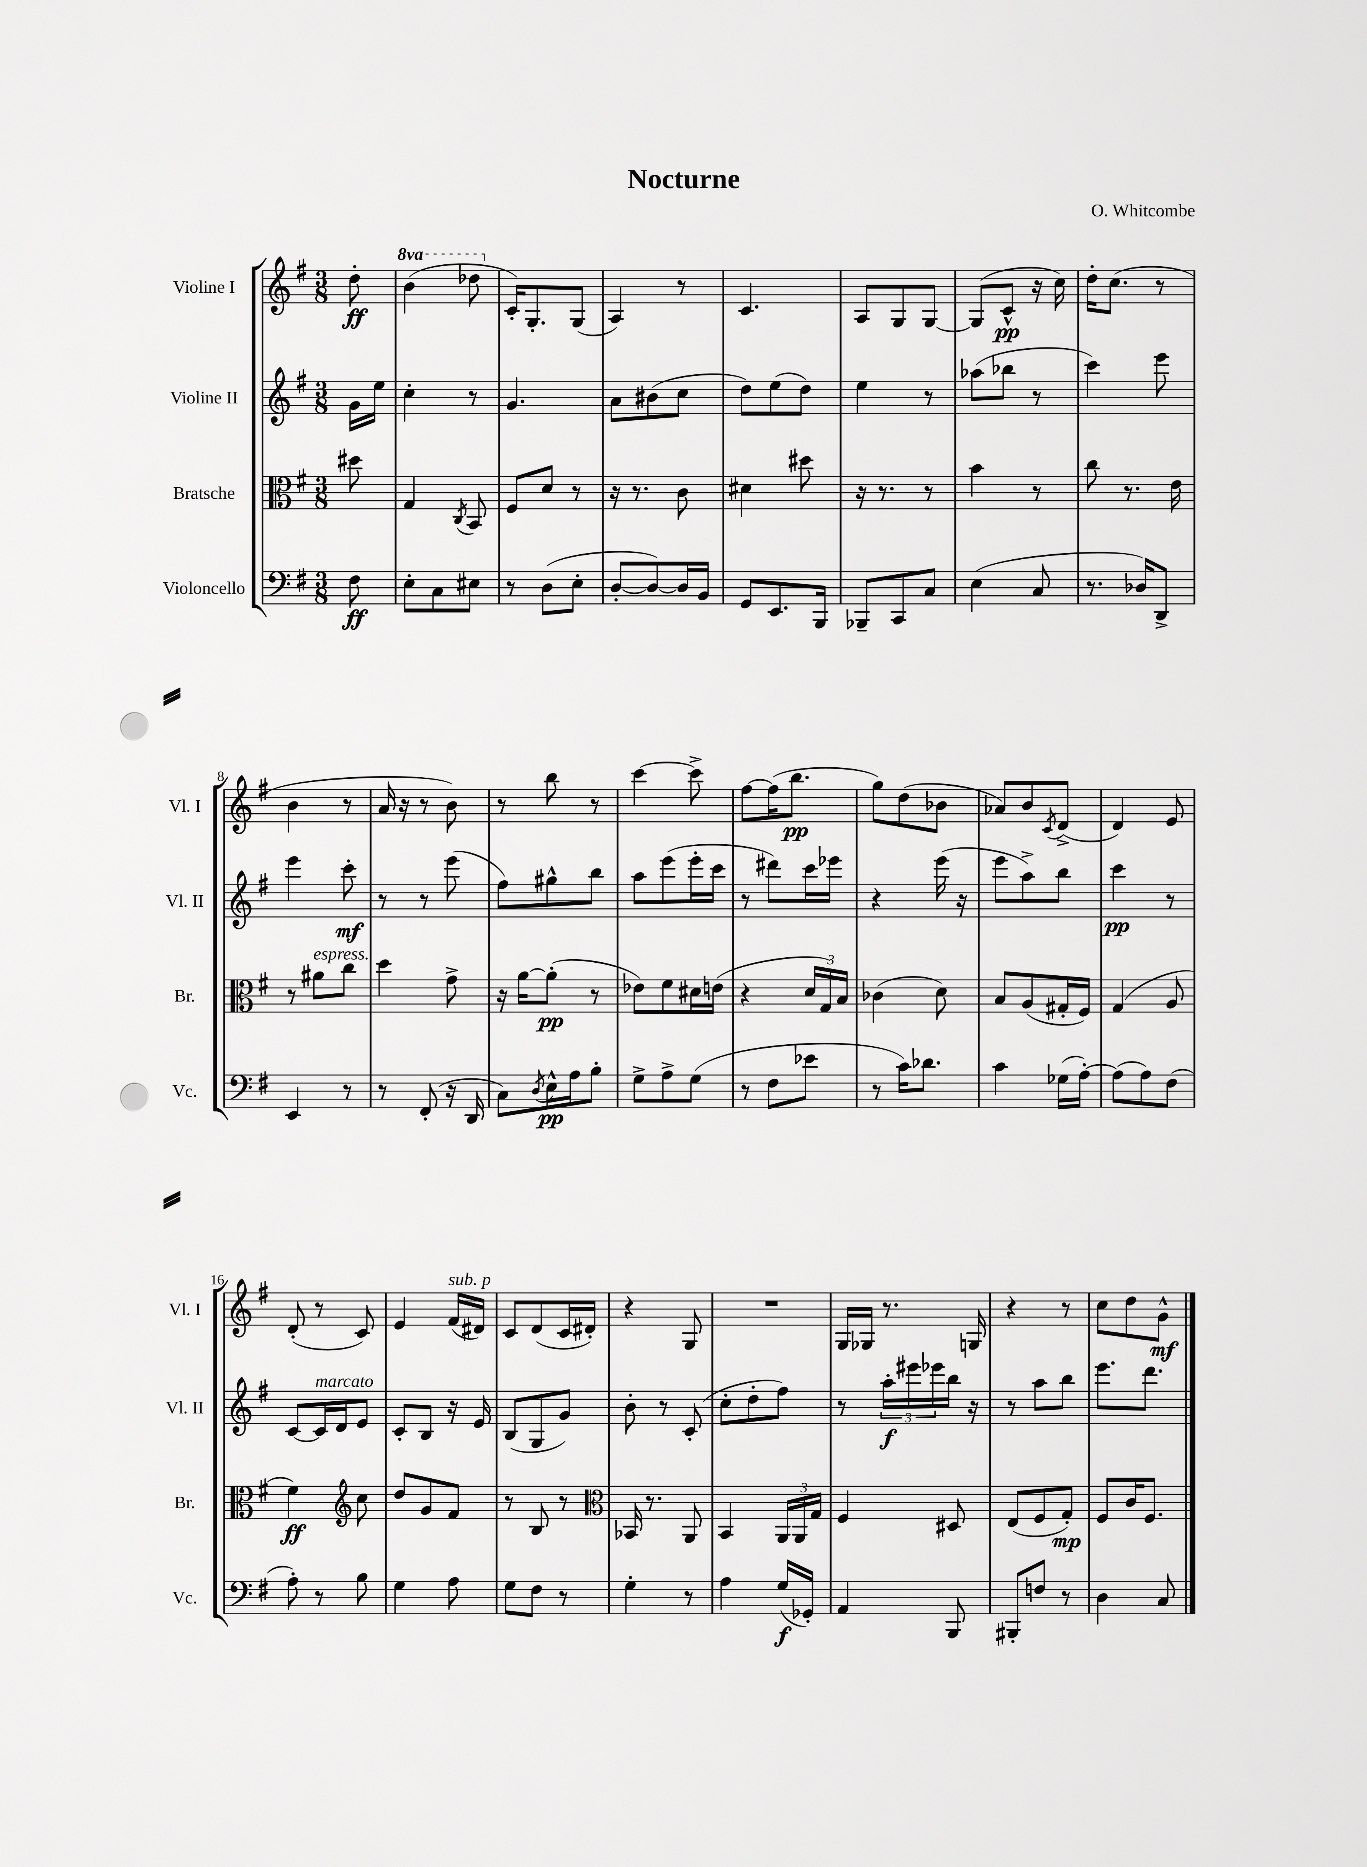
\header { title = "Nocturne" composer = "O. Whitcombe" }
<<
\new StaffGroup <<
\new Staff = "s0" \with { instrumentName = "Violine I" shortInstrumentName = "Vl. I" } {
    \clef treble \key g \major \numericTimeSignature \time 3/8 \set Staff.ottavationMarkups = #ottavation-simple-ordinals \partial 8
    d''8-.\ff |
    \ottava #1 b''4( des'''8 \ottava #0 |
    c'16-.) g8.-. g8( |
    a4) r8 |
    c'4. |
    a8 g8 g8~ |
    g8( c'8-^\pp r16 c''16) |
    d''16-. c''8.( r8 |
    b'4 r8 |
    a'16 r16 r8 b'8) |
    r8 b''8 r8 |
    c'''4~ c'''8-> |
    fis''8~ fis''16( b''8.\pp |
    g''8) d''8( bes'8 |
    aes'8) b'8 \acciaccatura { c'8 } d'8->( |
    d'4) e'8 |
    d'8-.( r8 c'8) |
    e'4 fis'16^\markup { \italic "sub. p" }( dis'16) |
    c'8 d'8( c'16 dis'16-.) |
    r4 g8 |
    R4. |
    g16 ges16 r8. g16 |
    r4 r8 |
    c''8 d''8 g'8-^\mf \bar "|." |
}
\new Staff = "s1" \with { instrumentName = "Violine II" shortInstrumentName = "Vl. II" } {
    \clef treble \key g \major \numericTimeSignature \time 3/8 \partial 8
    g'16 e''16 |
    c''4-. r8 |
    g'4. |
    a'8 bis'8( c''8 |
    d''8) e''8( d''8) |
    e''4 r8 |
    aes''8( bes''8 r8 |
    c'''4) e'''8 |
    e'''4 c'''8-.\mf |
    r8 r8 e'''8( |
    fis''8) gis''8-^ b''8 |
    a''8 e'''8( e'''16-. c'''16 |
    r8 dis'''8) c'''16 ees'''16 |
    r4 e'''16( r16 |
    e'''8 a''8->) b''8 |
    c'''4\pp r8 |
    c'8~ c'16^\markup { \italic "marcato" } d'16 e'8 |
    c'8-. b8 r16 e'16 |
    b8( g8 g'8) |
    b'8-. r8 c'8-.( |
    c''8-. d''8-. fis''8) |
    r8 \tuplet 3/2 { a''16-.\f eis'''16 ees'''16 } b''16 r16 |
    r8 a''8 b''8 |
    e'''8. d'''8. \bar "|." |
}
\new Staff = "s2" \with { instrumentName = "Bratsche" shortInstrumentName = "Br." } {
    \clef alto \key g \major \numericTimeSignature \time 3/8 \partial 8
    dis''8 |
    g4 \acciaccatura { c8 } b,8 |
    fis8 d'8 r8 |
    r16 r8. c'8 |
    dis'4 dis''8 |
    r16 r8. r8 |
    b'4 r8 |
    c''8 r8. e'16 |
    r8 ais'8^\markup { \italic "espress." } c''8 |
    d''4 g'8-> |
    r16 a'16~ a'8-.\pp( r8 |
    ees'8) fis'8 dis'16 e'16( |
    r4 \tuplet 3/2 { d'16 g16) b16 } |
    ces'4( d'8) |
    b8 a8( gis16-. fis16) |
    g4( a8 |
    fis'4\ff) \clef treble c''8 |
    d''8 g'8 fis'8 |
    r8 b8 r8 |
    \clef alto bes,16 r8. a,8 |
    b,4 \tuplet 3/2 { a,16 a,16 g16 } |
    fis4 dis8 |
    e8( fis8 g8-.\mp) |
    fis8 c'16 fis8. \bar "|." |
}
\new Staff = "s3" \with { instrumentName = "Violoncello" shortInstrumentName = "Vc." } {
    \clef bass \key g \major \numericTimeSignature \time 3/8 \partial 8
    fis8\ff |
    e8-. c8 eis8 |
    r8 d8( e8-. |
    d8~-. d8~) d16 b,16 |
    g,8 e,8. b,,16 |
    bes,,8-- c,8 c8 |
    e4( c8 |
    r8. des16) d,8-> |
    e,4 r8 |
    r8 fis,8-.( r16 d,16 |
    c8) \acciaccatura { d8 } e16-^\pp a16 b8-. |
    g8-> a8-> g8( |
    r8 fis8 ees'8 |
    r8 c'16) des'8. |
    c'4 ges16( a16~-.) |
    a8( a8) fis8( |
    a8-.) r8 b8 |
    g4 a8 |
    g8 fis8 r8 |
    g4-. r8 |
    a4 g16\f( ges,16-.) |
    a,4 b,,8 |
    bis,,8-. f8 r8 |
    d4 c8 \bar "|." |
}
>>
>>
